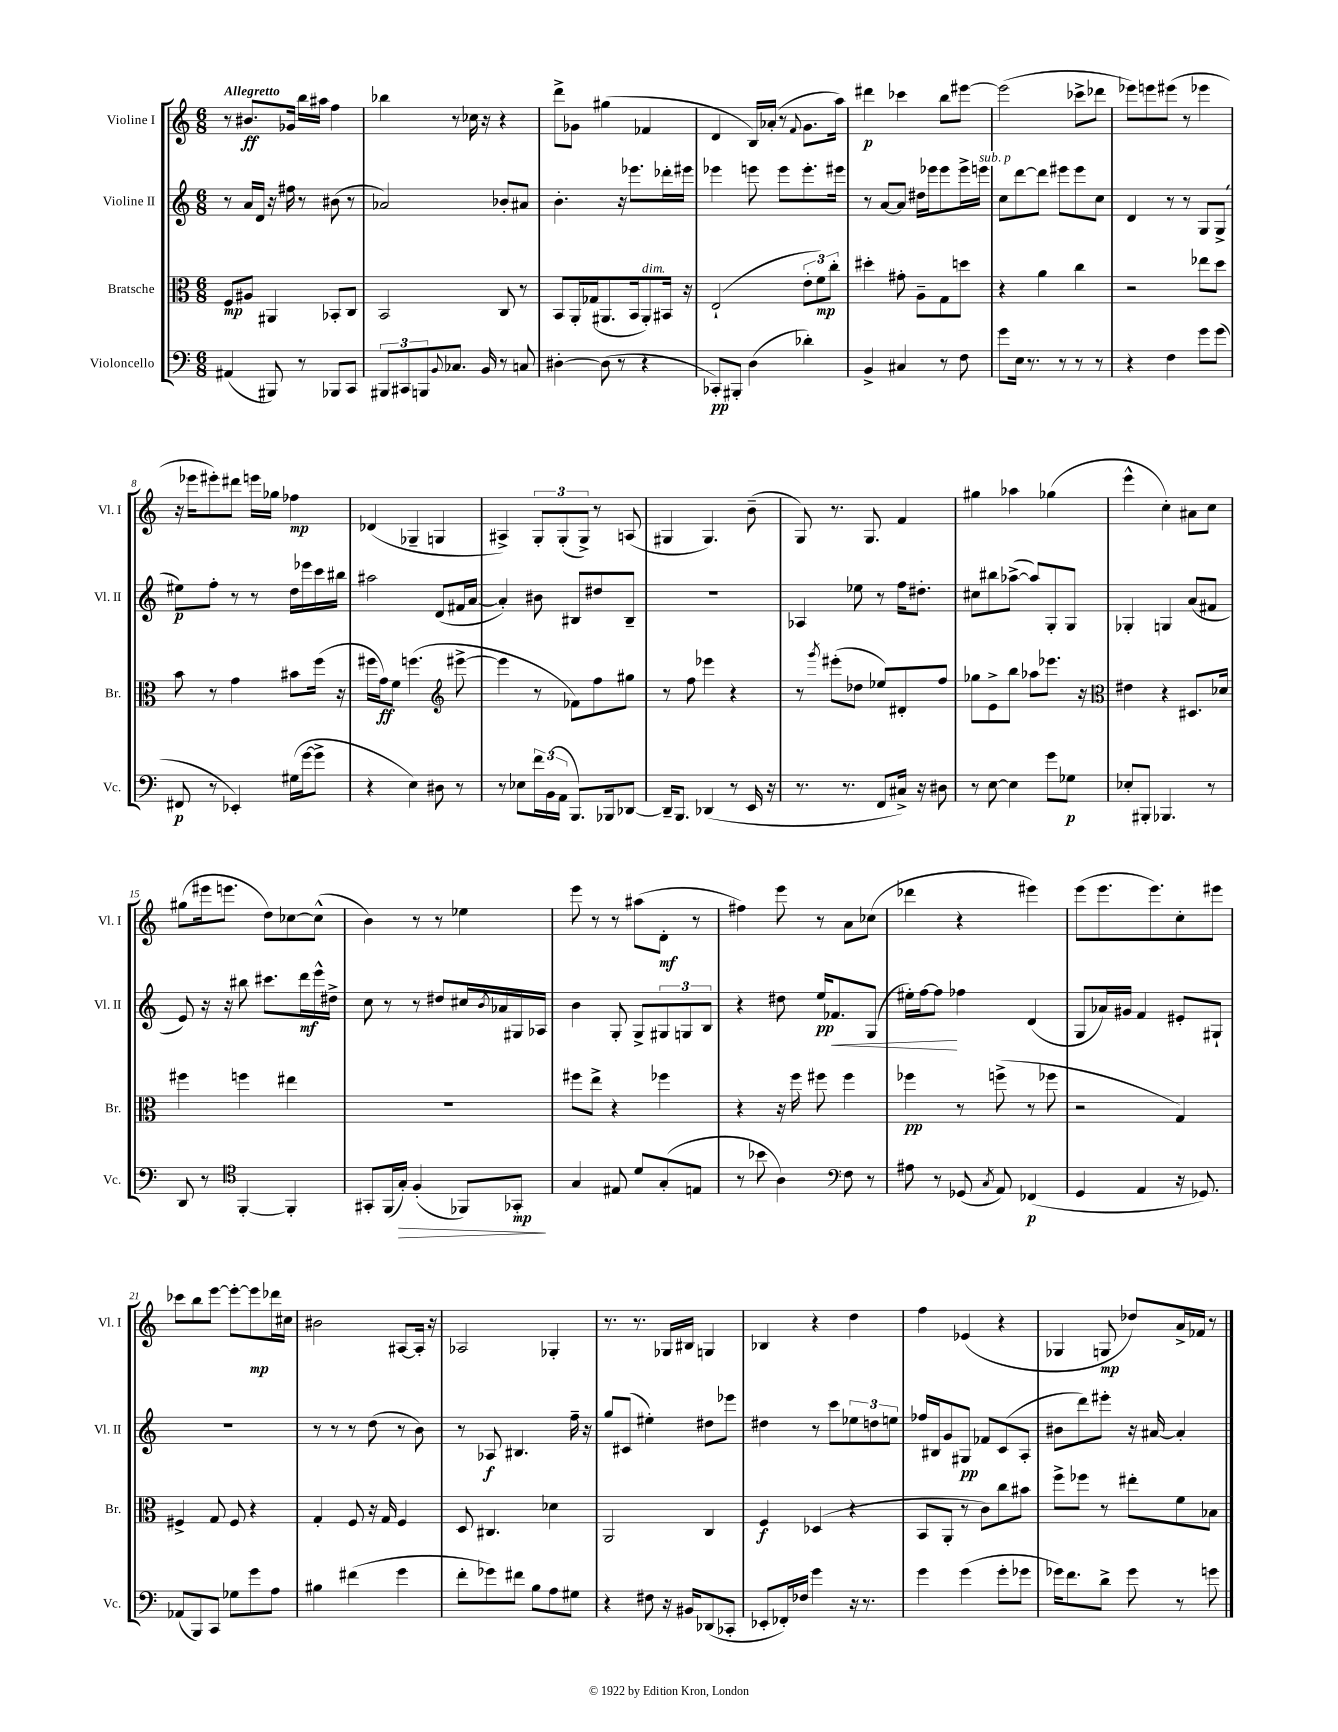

**kern	**kern	**kern	**kern
*staff4	*staff3	*staff2	*staff1
*clefF4	*clefC3	*clefG2	*clefG2
*k[]	*k[]	*k[]	*k[]
*M6/8	*M6/8	*M6/8	*M6/8
(4AA#	8F	8r	8r
.	8A#	16a	8.b#
.	.	16d	.
8BBB#)	4AA#	16r	.
.	.	16ff#	16g-
8r	.	8r	16bb
.	.	.	16aa#
8BBB-	8BB-'	(8b#	4ff
8CC	8C	8r	.
=	=	=	=
12BBB#	2BB	2a-)	4bb-
12CC#	.	.	.
12BBB	.	.	.
8qqBB	.	.	.
8.C-	.	.	8r
.	.	.	16cc-
16BB	.	.	16r
8r	8C	8b-'	4r
8C	8r	8a#	.
=	=	=	=
[4D#'	8BB	4.b'	8ddd^
.	16AA'	.	8g-
.	(16G-	.	.
(8D#]	8.AA#	.	(4gg#
8r	.	16r	.
.	16BB	8.eee-	.
4r	8AA#')	.	4f-
.	16BB#	16ddd-'	.
.	16r	16eee#	.
=	=	=	=
8CC-')	(2E`	4eee-	4d
8BBB#'	.	.	.
(4D	.	8eee	16B)
.	.	.	(16a-'
.	.	8eee	8r
.	.	.	8qqf
4d-')	12e'	8.eee'	8.g
.	12f)	.	.
.	12cc'	.	.
.	.	16eee#	16aa)
=	=	=	=
4BB^	4dd#'	8r	4ddd#
.	.	[8a	.
4C#	8g#'	8a]	4ccc-
.	8A~	16dd#	.
.	.	16eee-	.
8r	8G	8eee-	8bb
8F	8dd	16eee-^	[8eee#
.	.	16eee	.
=	=	=	=
8g	4r	8cc	(2eee#]
16E	.	[8ddd	.
8.r	.	.	.
.	4a	8ddd]	.
8r	.	8eee#	.
8r	4cc	8eee#	8ccc-^
8r	.	8cc	8ddd-
=	=	=	=
4r	2r	4d	8eee-)
.	.	.	8eee
4F	.	8r	(8eee#
.	.	8r	8r
8g	8ee-	8G	4eee-
(8g	8dd	(8G^	.
=	=	=	=
8FF#	8b	8ee#)	16r
.	.	.	16eee-
8r	8r	8ff'	8eee#')
4EE-')	4g	8r	8ddd#
.	.	8r	16eee
.	.	.	16gg-
(16G#	8b#	16dd	4ff-
[16g	.	16eee-	.
8g^]	(16ff	16ccc	.
.	16r	16bb#	.
=	=	=	=
4r	16ff#	2aa#	(4d-
.	16g)	.	.
.	8f	.	.
4E)	(4.ff	.	4G-~
8D#	.	(8d	4G
*	*clefG2	*	*
8r	[8eee#^	16f#	.
.	.	[16a	.
=	=	=	=
8r	4eee#]	4a'])	4A#^)
8E-	.	.	.
24f	8r	8b#	12G'
(24BB	.	.	.
24AA	.	.	(12G'
8.BBB)	8f-)	8B#	.
.	.	.	12G^)
.	8ff	8dd#	8r
16BBB-	.	.	.
[8DD-	8gg#	8B#~	(8A
=	=	=	=
16DD-~]	8r	2.r	4G#
8.BBB	.	.	.
.	8ff	.	.
(4DD-	4eee-	.	4.G#)
8r	4r	.	.
16EE	.	.	(8b~
16r	.	.	.
=	=	=	=
8.r	8r	4A-	8G)
.	8qggg	.	.
.	(8eee#'	.	8.r
8.r	.	.	.
.	8dd-	8ee-	.
.	.	.	8.G
8FF	8ee-)	8r	.
16C#^)	8d#'	16ff	4f
16r	.	8.dd#'	.
8D#	8ff	.	.
=	=	=	=
8r	8gg-	8cc#	4gg#
[8E	8e^	8bb#	.
4E]	8bb	([8aa-^	4aa-
.	8aa-	8aa-])	.
8g	8.eee-	8G'	(4gg-
8G-	.	8G	.
.	16r	.	.
=	=	=	=
*	*clefC3	*	*
8E-'	4e#	4G-'	4eee^^
8BBB#'	.	.	.
4.BBB-	4r	4G	4cc')
.	8.D#	(8a	8a#
8r	.	8f#	8cc
.	16d-	.	.
=	=	=	=
8DD	4ff#	8e)	(8gg#
8r	.	16r	16eee#
.	.	16r	8.eee
*clefC4	*	*	*
[4FF'	4ff	8bb#	.
.	.	8.ccc#	8dd)
4FF']	4ee#	.	[8cc-
.	.	16ddd	.
.	.	16eee^^	(8cc-^^]
.	.	16dd#^	.
=	=	=	=
8GG#'	2.r	8cc	4b)
(16FF	.	8r	.
16G')	.	.	.
(4F'	.	8r	8r
.	.	8dd#	8r
8FF-)	.	16cc#	4ee-
.	.	8qb	.
.	.	16a-	.
8GG-'	.	16G#	.
.	.	16A-	.
=	=	=	=
4G	8ff#	4b	8eee
.	8ee^	.	8r
8E#	4r	8G'	8r
8d	.	8G^	(8aa#
(8G'	4ff-	12G#	8d'
.	.	12G	.
8E	.	.	8r
.	.	12B	.
=	=	=	=
8r	4r	4r	4ff#)
8b-	.	.	.
4A)	16r	8dd#	8eee
.	16ff	.	.
.	8ff#	16ee	8r
.	.	8.f-	.
*clefF4	*	*	*
8F	4ff#	.	8a
8r	.	(8G	(8cc-
=	=	=	=
8A#	4ff-	16ee#')	4ddd-
.	.	[16ff	.
8r	.	8ff]	.
(8GG-	8r	4ff-	4r
8qC	.	.	.
8AA)	(8ff^	.	.
(4FF-	8r	(4d	4eee#)
.	8ff-	.	.
=	=	=	=
4GG	2r	8G	(8eee
.	.	16a-)	8.eee
.	.	16g#	.
4AA	.	4f	.
.	.	.	8.eee)
16r	4G)	8e#'	8cc'
8.GG-)	.	.	.
.	.	8G#`	8eee#
=	=	=	=
(8AA-	4F#^	2.r	8ccc-
8BBB)	.	.	8bb
8CC	8G	.	[8eee
8G-	8F#	.	8eee'_
8g	4r	.	8eee]
8A	.	.	16ddd-
.	.	.	16cc#
=	=	=	=
4B#	4G'	8r	2b#
.	.	8r	.
(4f#	8F	8r	.
.	16r	(8dd	.
.	16G	.	.
4g	4F	8r	[8A#
.	.	8b)	16A#']
.	.	.	16r
=	=	=	=
8f'	8D	8r	2A-
8g-)	4.C#	8A-	.
8f#	.	4.B#	.
8B	.	.	.
8A	4d-	.	4G-'
8G#	.	16ff~	.
.	.	16r	.
=	=	=	=
4r	2AA	8gg	8.r
.	.	(8c#	.
.	.	.	8.r
8F#	.	4ee#')	.
16r	.	.	16G-
16BB#	.	.	16B#
(8DD-	4C	8dd#	4G
8CC-'	.	8eee-	.
=	=	=	=
8EE-'	4F	4dd#	4B-
16FF-')	.	.	.
16F-	.	.	.
4g	(4D-	8r	4r
.	.	8ccc	.
16r	4r	12ee-	4dd
8.r	.	.	.
.	.	12dd	.
.	.	12ee	.
=	=	=	=
4g	8BB	16ff-	4ff
.	.	16B#	.
.	8AA'	8g	.
(4g	8r	8G#	(4e-
.	8c)	8f-	.
8g'	8cc	(8c	4r
8g-	8b#	8A'	.
=	=	=	=
16g-)	8ff^	8b#	4G-
8.f	.	.	.
.	8ff-	8ddd)	.
8d^	8r	8eee#'	8G
8g-	8ee#'	16r	8dd-)
.	.	[16a#	.
8r	8f	4a#']	16a^
.	.	.	16f-
8g	8B-	.	8r
==	==	==	==
*-	*-	*-	*-
